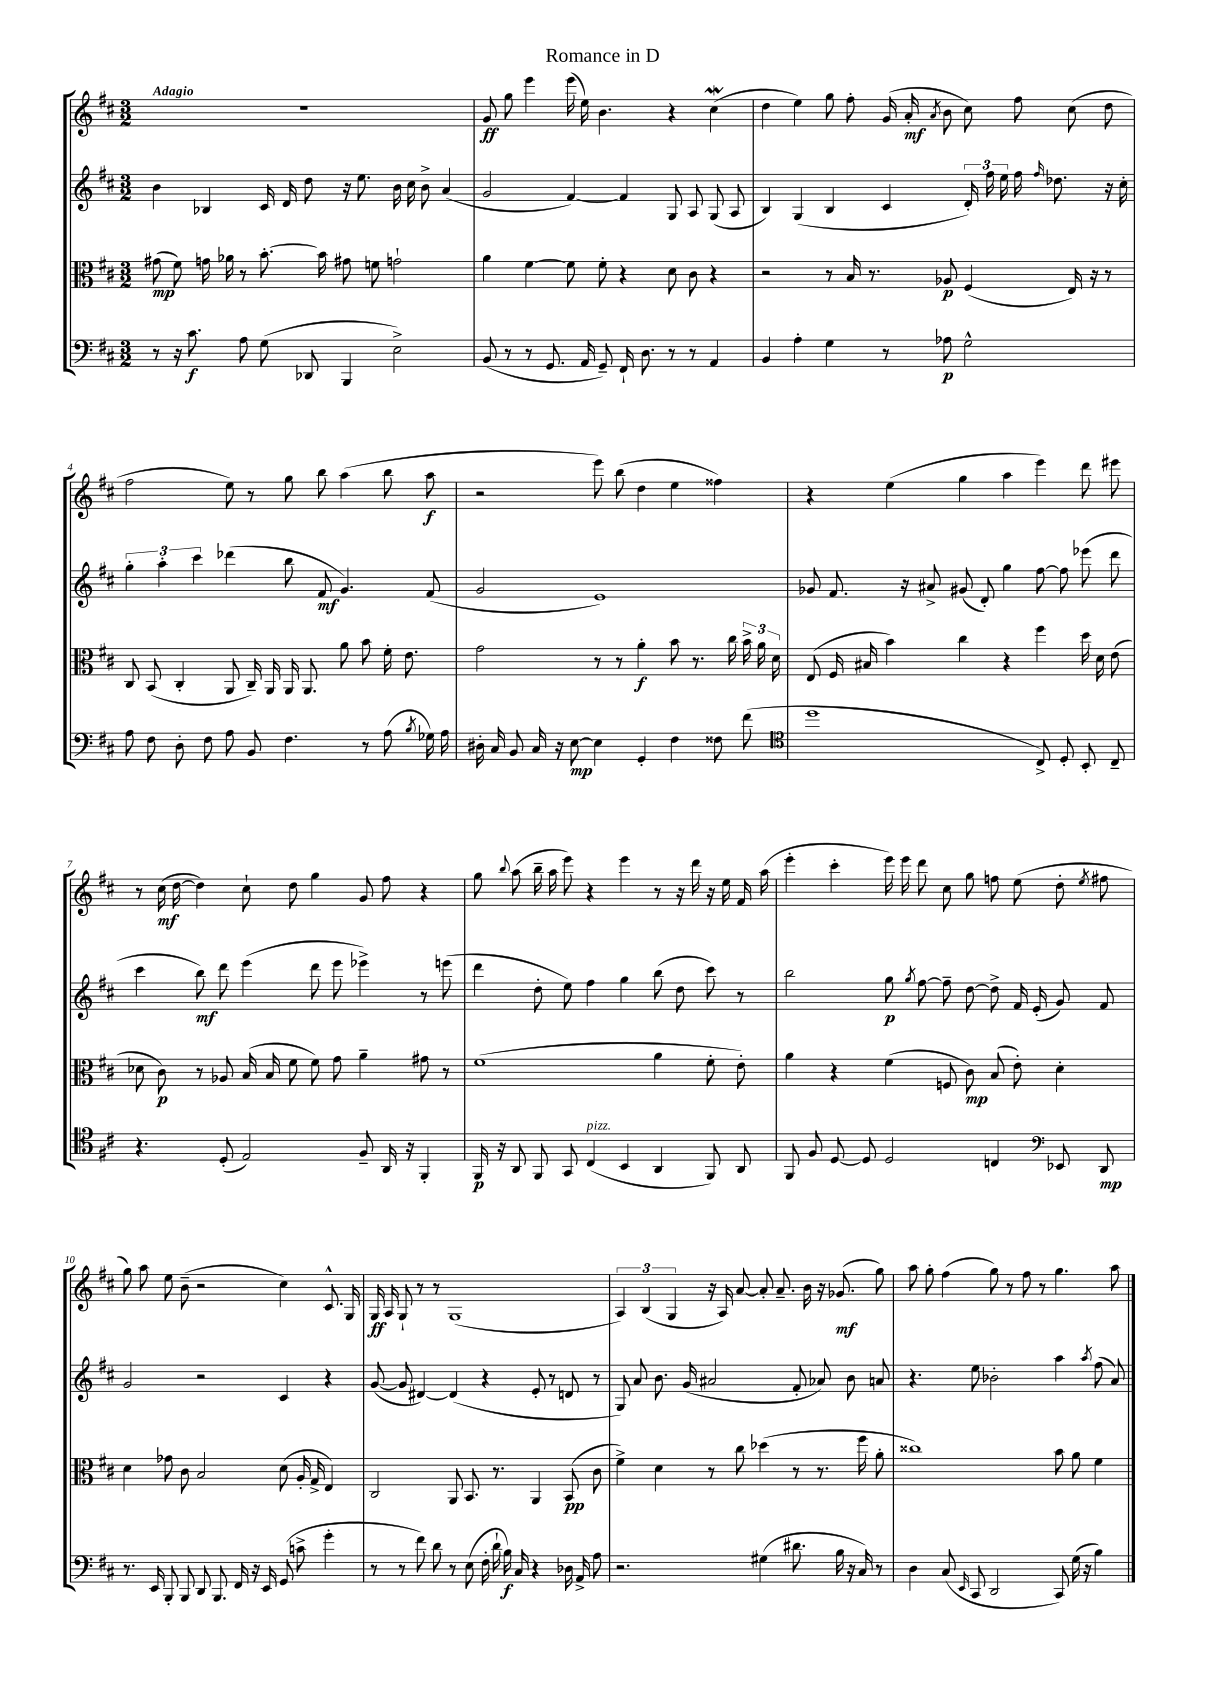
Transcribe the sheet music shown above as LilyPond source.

\header { title = "Romance in D" }
<<
\new StaffGroup <<
\new Staff = "s0" {
    \clef treble \key d \major \numericTimeSignature \time 3/2 \tempo "Adagio"
    \autoBeamOff R1. |
    g'8\ff g''8 e'''4 e'''16( e''16) b'4. r4 cis''4\mordent( |
    d''4 e''4) g''8 fis''8-. g'16( a'16-.\mf \acciaccatura { a'8 } b'8 cis''8) fis''8 cis''8( d''8 |
    fis''2 e''8) r8 g''8 b''8 a''4( b''8 a''8\f |
    r2 e'''8) b''8( d''4 e''4 fisis''4) |
    r4 e''4( g''4 a''4 e'''4) d'''8 eis'''8 |
    r8 cis''16\mf( d''16~ d''4) cis''8-! d''8 g''4 g'8 fis''8 r4 |
    g''8 \appoggiatura { b''8 } a''8( b''16-- a''16 e'''8) r4 e'''4 r8 r16 d'''16 r16 e''16 fis'16 a''16( |
    e'''4-. cis'''4-. e'''16) e'''16 d'''8 cis''8 g''8 f''8 e''8( d''8-. \acciaccatura { e''8 } fis''8 |
    g''8) a''8 e''8 b'8--( r2 cis''4) cis'8.-^ g16 |
    g16\ff a16 g8-! r8 r8 g1( |
    \tuplet 3/2 { a4) b4( g4 } r16 a16) a'8~ a'8-. a'8.-- b'16 r16 ges'8.\mf( g''8) |
    a''8 g''8-. fis''4( g''8) r8 fis''8 r8 g''4. a''8 \bar "|." |
}
\new Staff = "s1" {
    \clef treble \key d \major \numericTimeSignature \time 3/2
    \autoBeamOff b'4 bes4 cis'16 d'16 d''8 r16 e''8. b'16 cis''16 b'8-> a'4( |
    g'2 fis'4~) fis'4 g8 a8 g8( a8 |
    b4) g4( b4 cis'4 \tuplet 3/2 { d'16-.) fis''16 e''16 } fis''16 \grace { fis''16 } des''8. r16 cis''16-. |
    \tuplet 3/2 { g''4-. a''4-. cis'''4 } des'''4( b''8 fis'8\mf g'4.) fis'8( |
    g'2 e'1) |
    ges'8 fis'8. r16 ais'8-> gis'8( d'8-.) g''4 fis''8~ fis''8 ees'''8( d'''8 |
    cis'''4 b''8\mf) d'''8 e'''4( d'''8 e'''8 ees'''4->) r8 e'''8( |
    d'''4 d''8-. e''8) fis''4 g''4 b''8( d''8 cis'''8) r8 |
    b''2 g''8\p \acciaccatura { g''8 } fis''8~ fis''8-- d''8~ d''8-> fis'16 e'16-.( g'8) fis'8 |
    g'2 r2 cis'4 r4 |
    g'8~( g'8 dis'4~) dis'4( r4 e'8-. r8 d'8 r8 |
    g8) a'8 b'8. g'16( ais'2 fis'8-. aes'8) b'8 a'8 |
    r4. e''8 bes'2-. a''4 \acciaccatura { a''8 } fis''8( a'8) \bar "|." |
}
\new Staff = "s2" {
    \clef alto \key d \major \numericTimeSignature \time 3/2
    \autoBeamOff gis'8\mp( fis'8) g'16 aes'16 r8 b'8.~-. b'16 gis'8 f'8 g'2-! |
    a'4 fis'4~ fis'8 fis'8-. r4 d'8 cis'8 r4 |
    r2 r8 b16 r8. aes8\p fis4( e16) r16 r8 |
    cis8 b,8( cis4-. a,8 cis16--) a,16 a,16 a,8. a'8 b'8 fis'16-. e'8. |
    g'2 r8 r8 a'4-.\f b'8 r8. cis''16 \tuplet 3/2 { b'16-> a'16 d'16 } |
    e8( fis16 bis16 b'4) cis''4 r4 fis''4 d''16 d'16 e'8( |
    des'8 cis'8\p) r8 aes8 b16( b16 fis'8 fis'8) g'8 a'4-- gis'8 r8 |
    fis'1( a'4 fis'8-. e'8-.) |
    a'4 r4 fis'4( f8 cis'8\mp) b8( e'8-.) d'4-. |
    d'4 ges'8 cis'8 b2 d'8( a16-. g16-> e4) |
    cis2 a,8 b,8. r8. a,4 b,8\pp( cis'8 |
    fis'4->) d'4 r8 cis''8 des''4( r8 r8. fis''16 a'8-. |
    cisis''1) b'8 a'8 fis'4 \bar "|." |
}
\new Staff = "s3" {
    \clef bass \key d \major \numericTimeSignature \time 3/2
    \autoBeamOff r8 r16 cis'8.\f a8 g8( des,8 b,,4 e2->) |
    b,8( r8 r8 g,8. a,16 g,8--) fis,16-! d8. r8 r8 a,4 |
    b,4 a4-. g4 r8 aes8\p g2-^ |
    a8 fis8 d8-. fis8 a8 b,8 fis4. r8 a8( \acciaccatura { b8 } ges16) a16 |
    dis16-. cis16 b,8 cis16 r16 e8~\mp e4 g,4-. fis4 fisis8 fis'8( |
    \clef tenor d''1 cis8->) d8-. b,8-. cis8-- |
    r4. d8-.( e2) fis8-- a,16 r16 fis,4-. |
    fis,16\p r16 a,8 fis,8 g,8 cis4^\markup { \italic "pizz." }( b,4 a,4 fis,8) a,8 |
    fis,8 fis8 d8~ d8 d2 c4 \clef bass ees,8 d,8\mp |
    r8. e,16 b,,8-. b,,8 d,8 b,,8. fis,16 r16 e,16 g,8( c'8-> g'4-. |
    r8 r8 fis'8) d'8 r8 e8( fis16-. d'16-! b16\f) cis16 r4 des16 a,16-> a8 |
    r2. gis4( dis'8. b16 r16 cis16) r8 |
    d4 cis8( \grace { e,16 } cis,8 d,2 cis,8) g16( r16 b4) \bar "|." |
}
>>
>>
